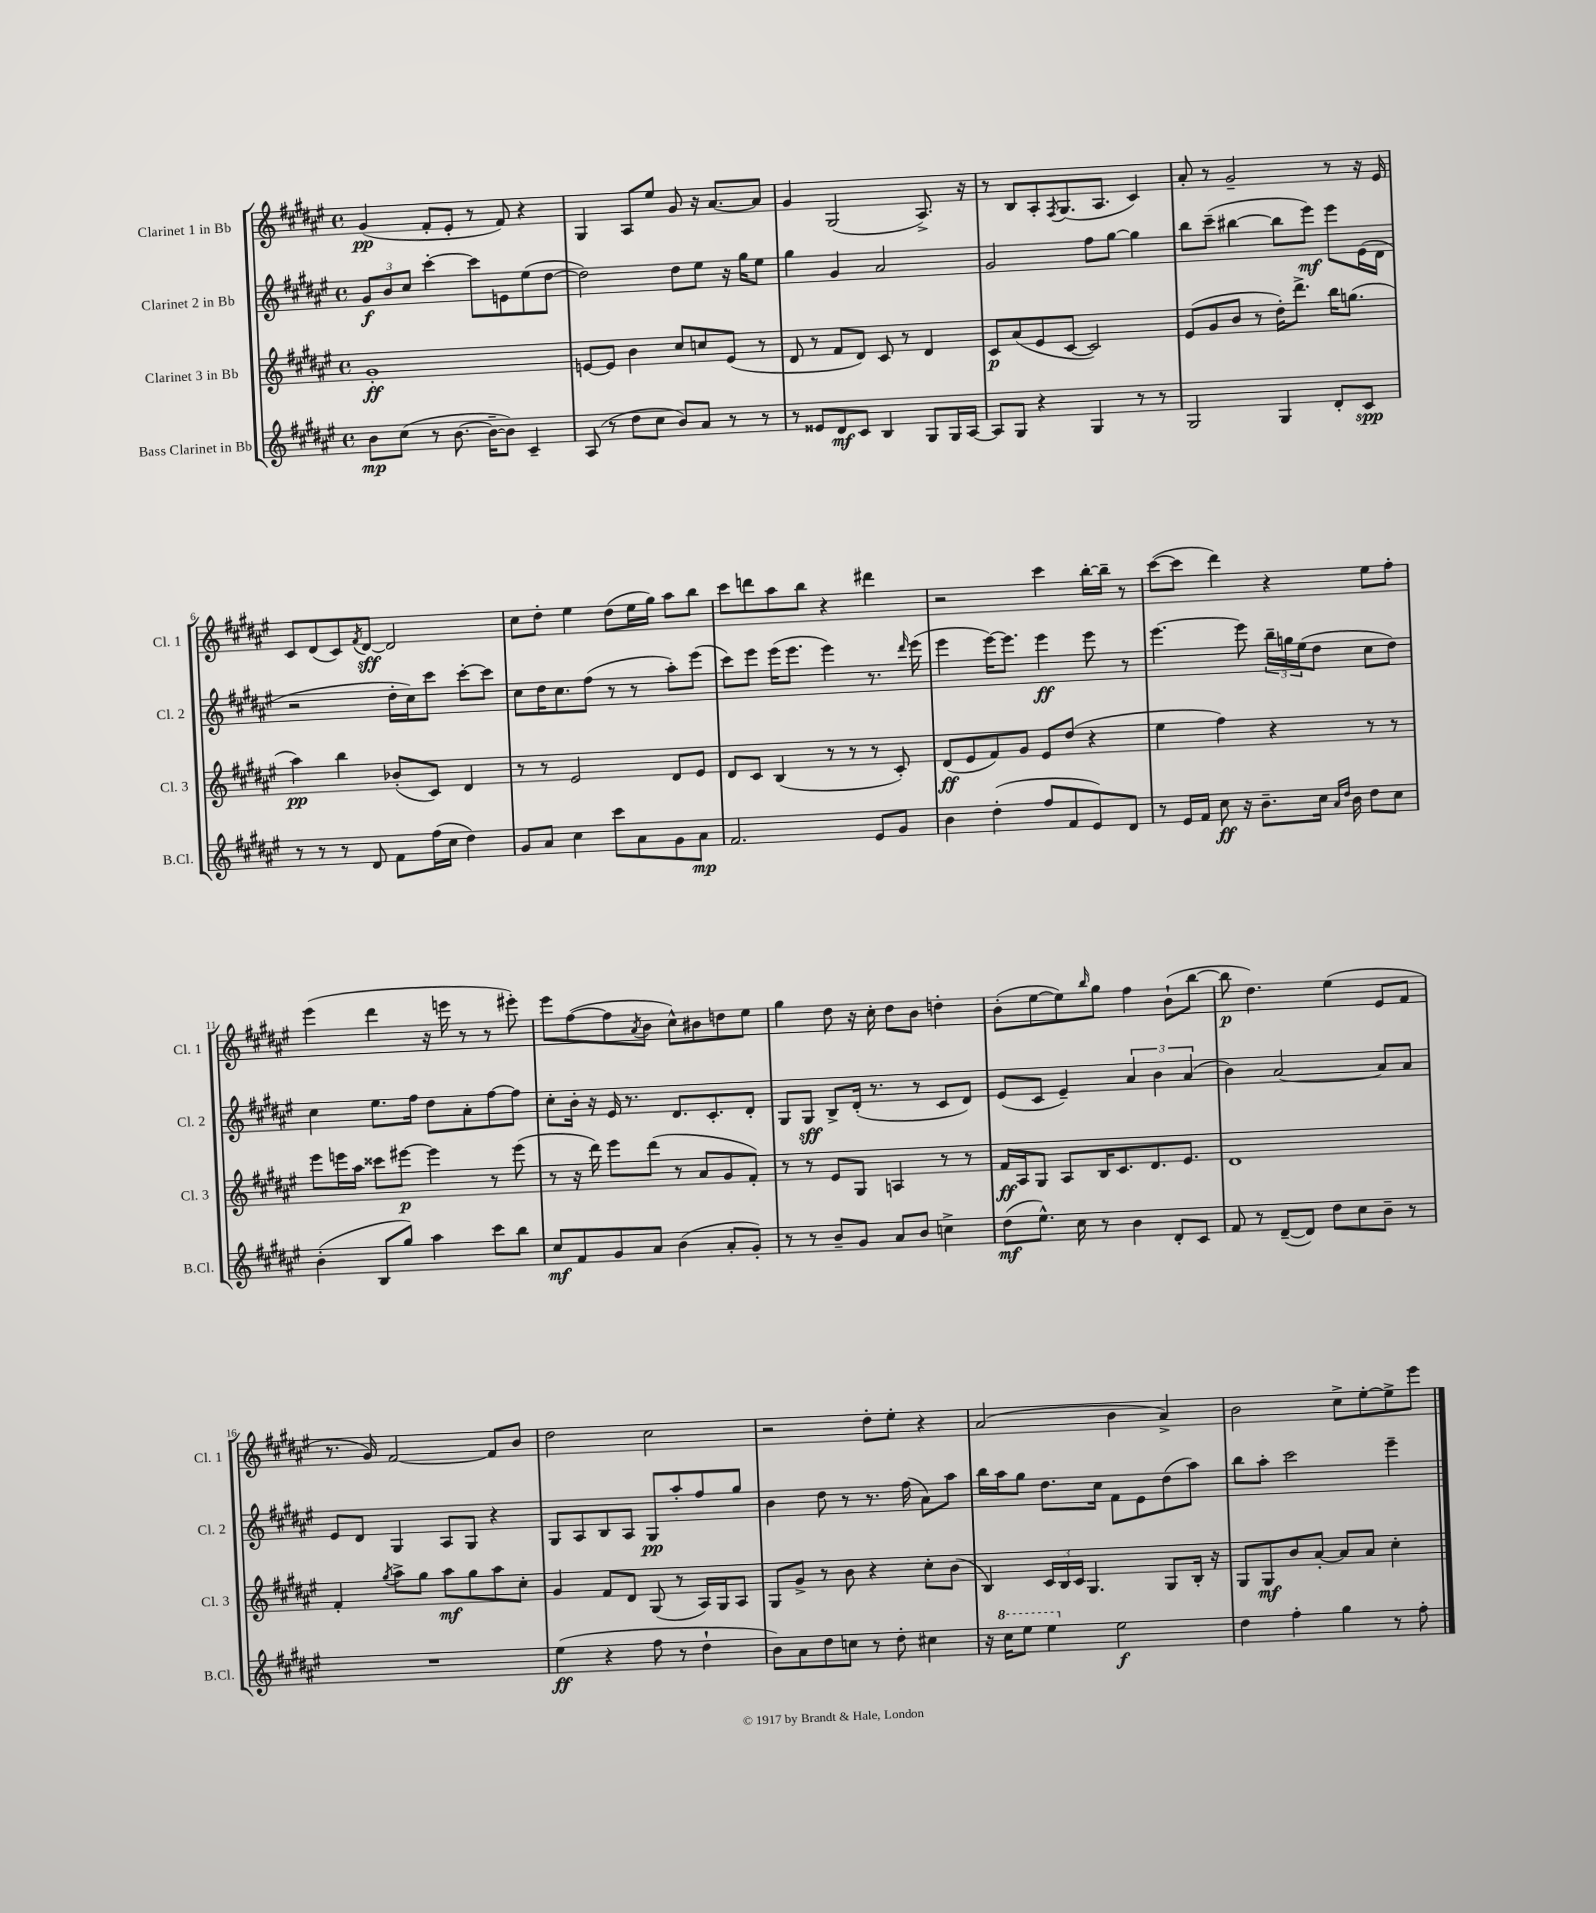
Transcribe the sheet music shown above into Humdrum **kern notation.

**kern	**kern	**kern	**kern
*staff4	*staff3	*staff2	*staff1
*clefG2	*clefG2	*clefG2	*clefG2
*k[f#c#g#d#a#e#]	*k[f#c#g#d#a#e#]	*k[f#c#g#d#a#e#]	*k[f#c#g#d#a#e#]
*M4/4	*M4/4	*M4/4	*M4/4
*met(c)	*met(c)	*met(c)	*met(c)
8b\L	1g#'	12g#/L	(4g#/
.	.	12b/	.
(8cc#\J	.	.	.
.	.	12cc#/J	.
8r	.	[4ccc#'\	8f#'/L
[8.b\	.	.	8e#'/J
.	.	8ccc#\]L	8r
16b~\_LK	.	.	.
8b\]J)	.	8e\	8f#/)
4c#~/	.	(8ee#\	4r
.	.	[8dd#\J	.
=	=	=	=
(8A#/	[8e/L	2dd#\])	4G#/
8r	8e/]J	.	.
8dd#\L	4b\	.	8A#/L
8cc#\J	.	.	8ee#/J
8b/L)	8cc#/L	8dd#\L	8g#/
8a#/J	8cc/	8ee#\J	16r
.	.	.	[8.a#/L
8r	(8e/J	16r	.
.	.	16gg#\LK	.
8r	8r	8ee#\J	8a#/]J
=	=	=	=
8r	8d#/	4gg#\	4g#/
8e##/L	8r	.	.
8d#/	8f#/L	4g#/	(2G#/
8c#/J	8d#/J)	.	.
4B/	8c#/	2a#/	.
.	8r	.	.
8G#/L	4d#/	.	8.A#^/)
16G#/L	.	.	.
[16A#/JJ	.	.	16r
=	=	=	=
8A#/]L	8c#/L	2g#/	8r
8G#/J	(8a#/	.	8B/L
4r	8e#/	.	8A#'/
.	.	.	8qF#/
.	[8c#/J	.	(8.G#/
4G#/	2c#/])	8ff#\L	.
.	.	.	8.A#/J
.	.	[8gg#\J	.
8r	.	4gg#\]	4c#/)
8r	.	.	.
=	=	=	=
2G#/	(8e#/L	8bb\L	8a#'/
.	8g#/	(8ccc#~\J	8r
.	8b/J	[4bb#\	2g#~/
.	8r	.	.
4G#/	16dd#'\LK)	8bb#\]L	.
.	8.ddd#^\J	.	.
.	.	8eee#\J)	.
8d#'/L	16bb\LK	8eee#\L	8r
.	(8.gg\J	.	.
8c#/J	.	(16e#\L	16r
.	.	16d#\JJ	16e#/
=	=	=	=
8r	4aa#\)	2r	8c#/L
8r	.	.	(8d#/
8r	4bb\	.	8c#/)
.	.	.	8qf#/
8d#/	.	.	[8d#/J
8f#\L	(8b-'/L	16dd#'\LL	2d#/]
.	.	16cc#\J)	.
(16ff#\L	8c#/J)	8ccc#\J	.
16cc#\JJ	.	.	.
4dd#\)	4d#/	[8ccc#'\L	.
.	.	8ccc#\]J	.
=	=	=	=
8g#/L	8r	8cc#\L	8cc#\L
8a#/J	8r	16dd#\K	8dd#'\J
.	.	8.cc#\	.
4cc#\	2e#/	.	4ee#\
.	.	(8ff#\J	.
8ccc#\L	.	8r	(8dd#\L
8a#\	.	8r	16ee#\L
.	.	.	16gg#\JJ)
8g#\	8d#/L	8aa#'\L)	8aa#\L
8a#\J	8e#/J	(8eee#\J	8bb\J
=	=	=	=
2.f#/	8d#/L	8ccc#\L)	8ccc#\L
.	8c#/J	8eee#\J	8ddd\
.	(4B/	(16eee#\LK	8aa#\
.	.	8.eee#\J	.
.	.	.	8bb\J
.	8r	4eee#\)	4r
.	8r	.	.
8e#/L	8r	8.r	4ddd#\
8g#/J	8c#'/)	.	.
.	.	16qqddd#/	.
.	.	(16eee#\	.
=	=	=	=
4b\	(8d#/L	4eee#\	2r
.	8e#/	.	.
(4dd#'\	8f#/)	[16eee#\LK)	.
.	.	8.eee#\]J	.
.	8g#/J	.	.
8ff#/L	8e#/L	4eee#\	4ccc#\
8f#/	(8dd#/J	.	.
8e#/)	4r	8eee#\	[16bb'\LL
.	.	.	16bb~\]JJ
8d#/J	.	8r	8r
=	=	=	=
8r	4ee#\	[4.eee#\	([8ccc#\L
16e#/LL	.	.	8ccc#\]J
16f#/JJ	.	.	.
8cc#\	4ff#\)	.	4ddd#\)
16r	.	8eee#\]	.
8.b~\L	.	.	.
.	4r	24bb~\LL	4r
.	.	24gg\	.
.	.	(24ee#\J	.
16cc#\Jk	.	8dd#\J	.
16qqa#/LL	.	.	.
16qqdd#/JJ	.	.	.
16b\	.	.	.
8dd#\L	8r	8cc#\L	8ee#\L
8cc#\J	8r	8dd#\J)	8ff#'\J
=	=	=	=
(4b'\	8eee#\L	4cc#\	(4eee#\
.	16eee\L	.	.
.	16aa#\JJ	.	.
8B/L	8ccc##\L	8.ee#\L	4ddd#\
8gg#/J)	[8eee#\J	.	.
.	.	16ff#\Jk	.
4aa#\	4eee#\]	8dd#\L	16r
.	.	.	16eee\
.	.	8a#'\	8r
8ccc#\L	8r	[8ff#\	8r
8bb\J	(8eee#\	8ff#\]J	8eee#'\)
=	=	=	=
8cc#/L	8r	8cc#'\L	8eee#\L
8f#/	16r	16b'\Jk	([8ff#\
.	16ddd#\)	16r	.
8g#/	8eee#\L	16e#/	8ff#\]
.	.	8.r	.
.	.	.	8qa#/
8a#/J	(8ddd#\J	.	8b\J
(4b\	8r	8.d#/L	8cc#^^\L)
.	8a#/L	.	8b#\
.	.	8.c#'/	.
8a#'/L	8g#/	.	8dd\
8g#'/J)	8f#'/J)	8d#'/J	8ee#\J
=	=	=	=
8r	8r	8G#/L	4gg#\
8r	8r	8G#/J	.
8b~/L	8e#/L	8B^/L	8dd#\
8g#/J	8G#/J	(16d#'/Jk	16r
.	.	8.r	16cc#'\
8a#/L	4A/	.	8dd#\L
8b/J	.	8r	8b\J
4cc^\	8r	8c#/L	4dd'\
.	8r	8d#/J)	.
=	=	=	=
(8dd#\L	16f#/LL	(8e#/L	(8b'\L
.	16A#/J	.	.
8.ee#^^\J)	8G#/J	8c#/J	[8ee#\
.	8A#/L	4e#~/)	8ee#\])
16cc#\	.	.	.
.	.	.	16qqbb/
8r	16B/K	.	8gg#\J
.	8.c#/	.	.
4b\	.	6a#/	4ff#\
.	8.d#/	.	.
.	.	6b\	.
8d#'/L	.	.	(8b`\L
.	8.e#/J	.	.
.	.	(6a#/	.
8c#/J	.	.	[8bb\J
=	=	=	=
8f#/	1d#	4b\)	8bb\]
8r	.	.	4.dd#\)
([8d#~/L	.	[2a#/	.
8d#/]J)	.	.	.
8dd#\L	.	.	(4ee#\
8cc#\	.	.	.
8b~\J	.	8a#/]L	8e#/L
8r	.	8a#/J	8f#/J
=	=	=	=
1r	4f#'/	8e#/L	8.r
.	.	8d#/J	.
.	.	.	16g#/)
.	8qgg#/	.	.
.	8aa#^\L	4G#/	[2f#/
.	8gg#\J	.	.
.	8aa#\L	8A#/L	.
.	8gg#\	8G#/J	.
.	8aa#\	4r	8f#/]L
.	8cc#'\J	.	8b/J
=	=	=	=
(4ee#\	4g#/	8G#/L	2dd#\
.	.	8A#/	.
4r	8f#/L	8B/	.
.	8d#/J	8A#/J	.
8ff#\	(8G#/	8G#/L	2cc#\
8r	8r	8aa#'/	.
4dd#`\	16A#/LL)	8ff#/	.
.	16G#/J	.	.
.	8A#/J	8gg#/J	.
=	=	=	=
8b\L)	8G#/L	4b\	2r
8a#\	8g#^/J	.	.
8dd#\	8r	8dd#\	.
8cc\J	8b\	8r	.
8r	4r	8.r	8dd#'\L
8dd#'\	.	.	8ee#'\J
.	.	(16ff#\	.
4cc#\	8cc#'\L	8a#\L)	4r
.	(8b\J	8aa#\J	.
=	=	=	=
16r	4B/)	16bb\LL	(2a#/
16ccc#\LK	.	16aa#\J	.
8eee#\J	.	8gg#\J	.
4eee#\	24c#/LL	8.dd#\L	.
.	24B/	.	.
.	24c#/JJ	.	.
.	4.G#/	.	.
.	.	16cc#\Jk	.
2ee#\	.	8f#\L	4b\
.	.	8e#\	.
.	8G#/L	(8dd#\	4a#^/)
.	16B'/Jk	8aa#\J)	.
.	16r	.	.
=	=	=	=
4dd#\	8G#/L	8bb\L	2b\
.	8G#/	8aa#'\J	.
4ff#'\	8b/	2ccc#\	.
.	[8a#'/J	.	.
4gg#\	8a#/]L	.	8cc#^\L
.	8a#/J	.	[8ee#'\
8r	4cc#'\	4eee#~\	8ee#^\]
8ff#'\	.	.	8eee#\J
==	==	==	==
*-	*-	*-	*-
